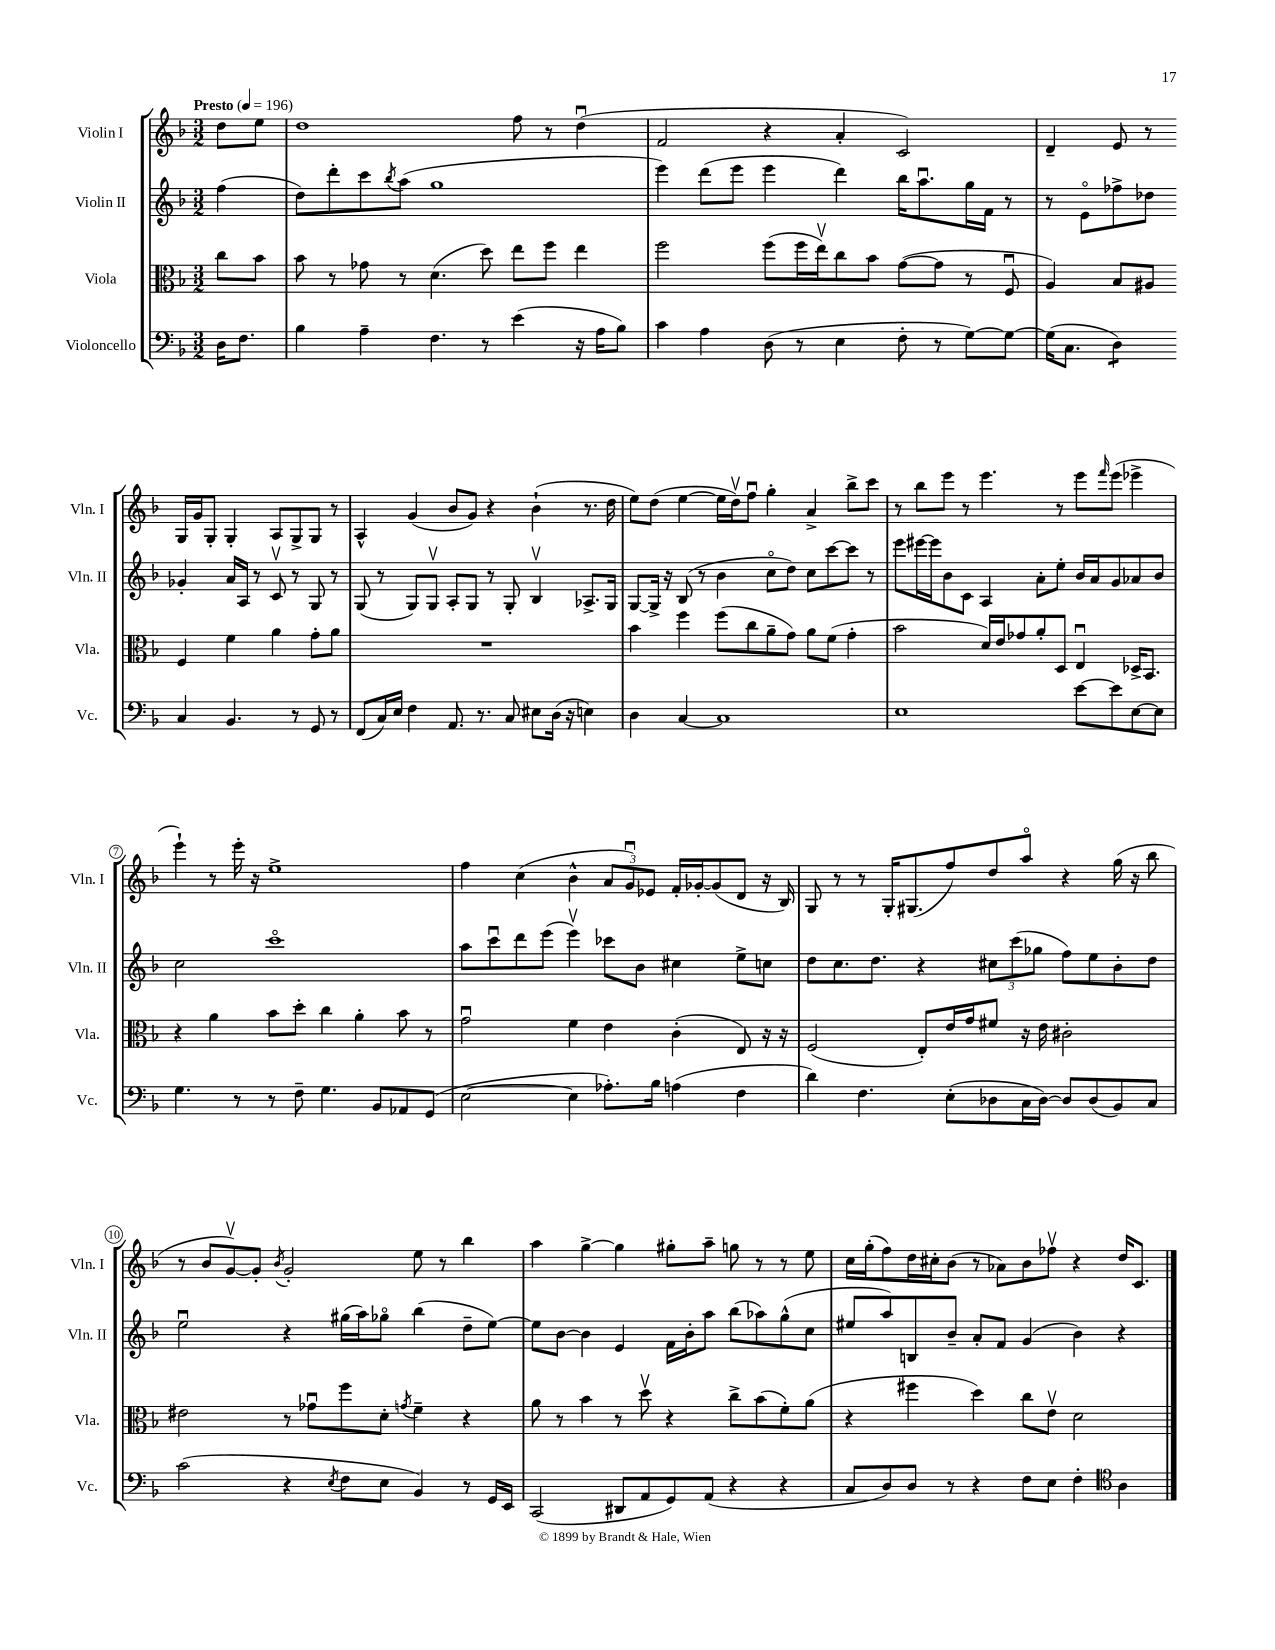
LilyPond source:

<<
\new StaffGroup <<
\new Staff = "s0" \with { instrumentName = "Violin I" shortInstrumentName = "Vln. I" } {
    \clef treble \key f \major \numericTimeSignature \time 3/2 \partial 4 \tempo "Presto" 4 = 196
    d''8 e''8 |
    d''1 f''8 r8 d''4\downbow( |
    f'2 r4 a'4-. c'2) |
    d'4-- e'8 r8 g16 g'16 g8-. g4-. a8 g8-> g8 r8 |
    a4-^ g'4( bes'8 g'8) r4 bes'4-!( r8. d''16 |
    e''8) d''8( e''4~ e''16 d''16\upbow) f''8\downbow g''4-. a'4-> bes''8-> c'''8 |
    r8 bes''8 e'''8 r8 e'''4. r8 e'''8 \grace { f'''16 } e'''8( ees'''4-> |
    e'''4-!) r8 e'''16-. r16 e''1-> |
    f''4 c''4( bes'4-^ \tuplet 3/2 { a'8 g'8\downbow) ees'8 } f'16-. ges'16~-. ges'8( d'8 r16 bes16) |
    g8 r8 r8 g16-. gis8.( f''8) d''8 a''8\flageolet r4 g''16( r16 bes''8 |
    r8 bes'8 g'8~\upbow) g'8-. \acciaccatura { bes'8 } g'2-. e''8 r8 bes''4 |
    a''4 g''4~-> g''4 gis''8-. a''8-- g''8 r8 r8 e''8 |
    c''16 g''16-.( f''8) d''16 cis''16-. bes'8( r8 aes'8) bes'8 fes''8\upbow r4 d''16 c'8. \bar "|." |
}
\new Staff = "s1" \with { instrumentName = "Violin II" shortInstrumentName = "Vln. II" } {
    \clef treble \key f \major \numericTimeSignature \time 3/2 \partial 4
    f''4( |
    d''8) d'''8-. c'''8 \acciaccatura { bes''8 } a''8( g''1 |
    e'''4) d'''8( e'''8 e'''4 d'''4) bes''16 a''8.\downbow g''16 f'16 r8 |
    r8 e'8\flageolet fes''8-> des''8 ges'4-. a'16 a16 r8 c'8\upbow r8 g8 r8 |
    g8( r8 g8) g8\upbow a8-. g8 r8 g8-. bes4\upbow aes8.-> g16 |
    g8~ g16-> r16 bes8( r8 bes'4 c''8\flageolet d''8) c''8 c'''8~ c'''8 r8 |
    e'''8 eis'''16~ eis'''16 bes'8 c'8 a4 a'8-. e''8-. bes'16 a'16 g'8 aes'8 bes'8 |
    c''2 c'''1\flageolet |
    a''8 c'''8\downbow d'''8 e'''8( e'''4\upbow) ces'''8 bes'8 cis''4 e''8-> c''8 |
    d''8 c''8. d''8. r4 \tuplet 3/2 { cis''8 c'''8( ges''8 } f''8) e''8 bes'8-. d''8 |
    e''2\downbow r4 gis''16( a''16) ges''8\flageolet bes''4( d''8-- e''8~) |
    e''8 bes'8~ bes'4 e'4 f'16 bes'16-. a''8 bes''8( aes''8) g''8-^( c''8 |
    eis''8 a''8) b8 bes'8-- a'8-. f'8 g'4( bes'4) r4 \bar "|." |
}
\new Staff = "s2" \with { instrumentName = "Viola" shortInstrumentName = "Vla." } {
    \clef alto \key f \major \numericTimeSignature \time 3/2 \partial 4
    c''8 bes'8 |
    bes'8 r8 ges'8 r8 d'4.( d''8) e''8 f''8 e''4 |
    f''2 f''8( f''16 e''16\upbow) c''8 bes'8 g'8~( g'8 r8 f8\downbow |
    a4) bes8 ais8 f4 f'4 a'4 g'8-. a'8 |
    R1. |
    bes'4 f''4 f''8( c''8 a'8-- g'8) a'8 f'8( g'4-. |
    bes'2 d'16) e'16 ges'8 a'8-. d8 e4\downbow des16-> bes,8. |
    r4 a'4 bes'8 d''8-. c''4 a'4-. bes'8 r8 |
    g'2\downbow f'4 e'4 c'4-.( e8) r16 r16 |
    f2( e8-.) e'16 g'16 fis'8 r16 e'16 cis'2-. |
    eis'2 r8 ges'8\downbow f''8 d'8-. \acciaccatura { g'8 } f'4-- r4 |
    a'8 r8 bes'4 r8 d''8\upbow r4 c''8-> bes'8( f'8-.) a'8( |
    r4 fis''4 d''4) c''8 e'8\upbow d'2 \bar "|." |
}
\new Staff = "s3" \with { instrumentName = "Violoncello" shortInstrumentName = "Vc." } {
    \clef bass \key f \major \numericTimeSignature \time 3/2 \partial 4
    d16 f8. |
    bes4 a4-- f4. r8 e'4( r16 a16 bes8) |
    c'4 a4 d8( r8 e4 f8-. r8 g8~) g8~ |
    g16( c8. d4:8) c4 bes,4. r8 g,8 r8 |
    f,8( c16) e16 f4 a,8. r8. c8 eis8 d16( r16 e4) |
    d4 c4~ c1 |
    e1 e'8~ e'8 e8~ e8 |
    g4. r8 r8 f8-- g4. bes,8 aes,8 g,8( |
    e2~ e4 aes8.-.) bes16 a4( f4 |
    d'4) f4. e8-.( des8 c16 des16~) des8 des8( bes,8) c8 |
    c'2( r4 \acciaccatura { e8 } f8 e8 bes,4) r8 g,16 e,16 |
    c,2( dis,8 a,8 g,8) a,8( r4 r4 |
    c8 d8) d8 r8 r4 f8 e8 f4-. \clef tenor a4 \bar "|." |
}
>>
>>
\layout { \context { \Score \override BarNumber.stencil = #(make-stencil-circler 0.1 0.3 ly:text-interface::print) } }
